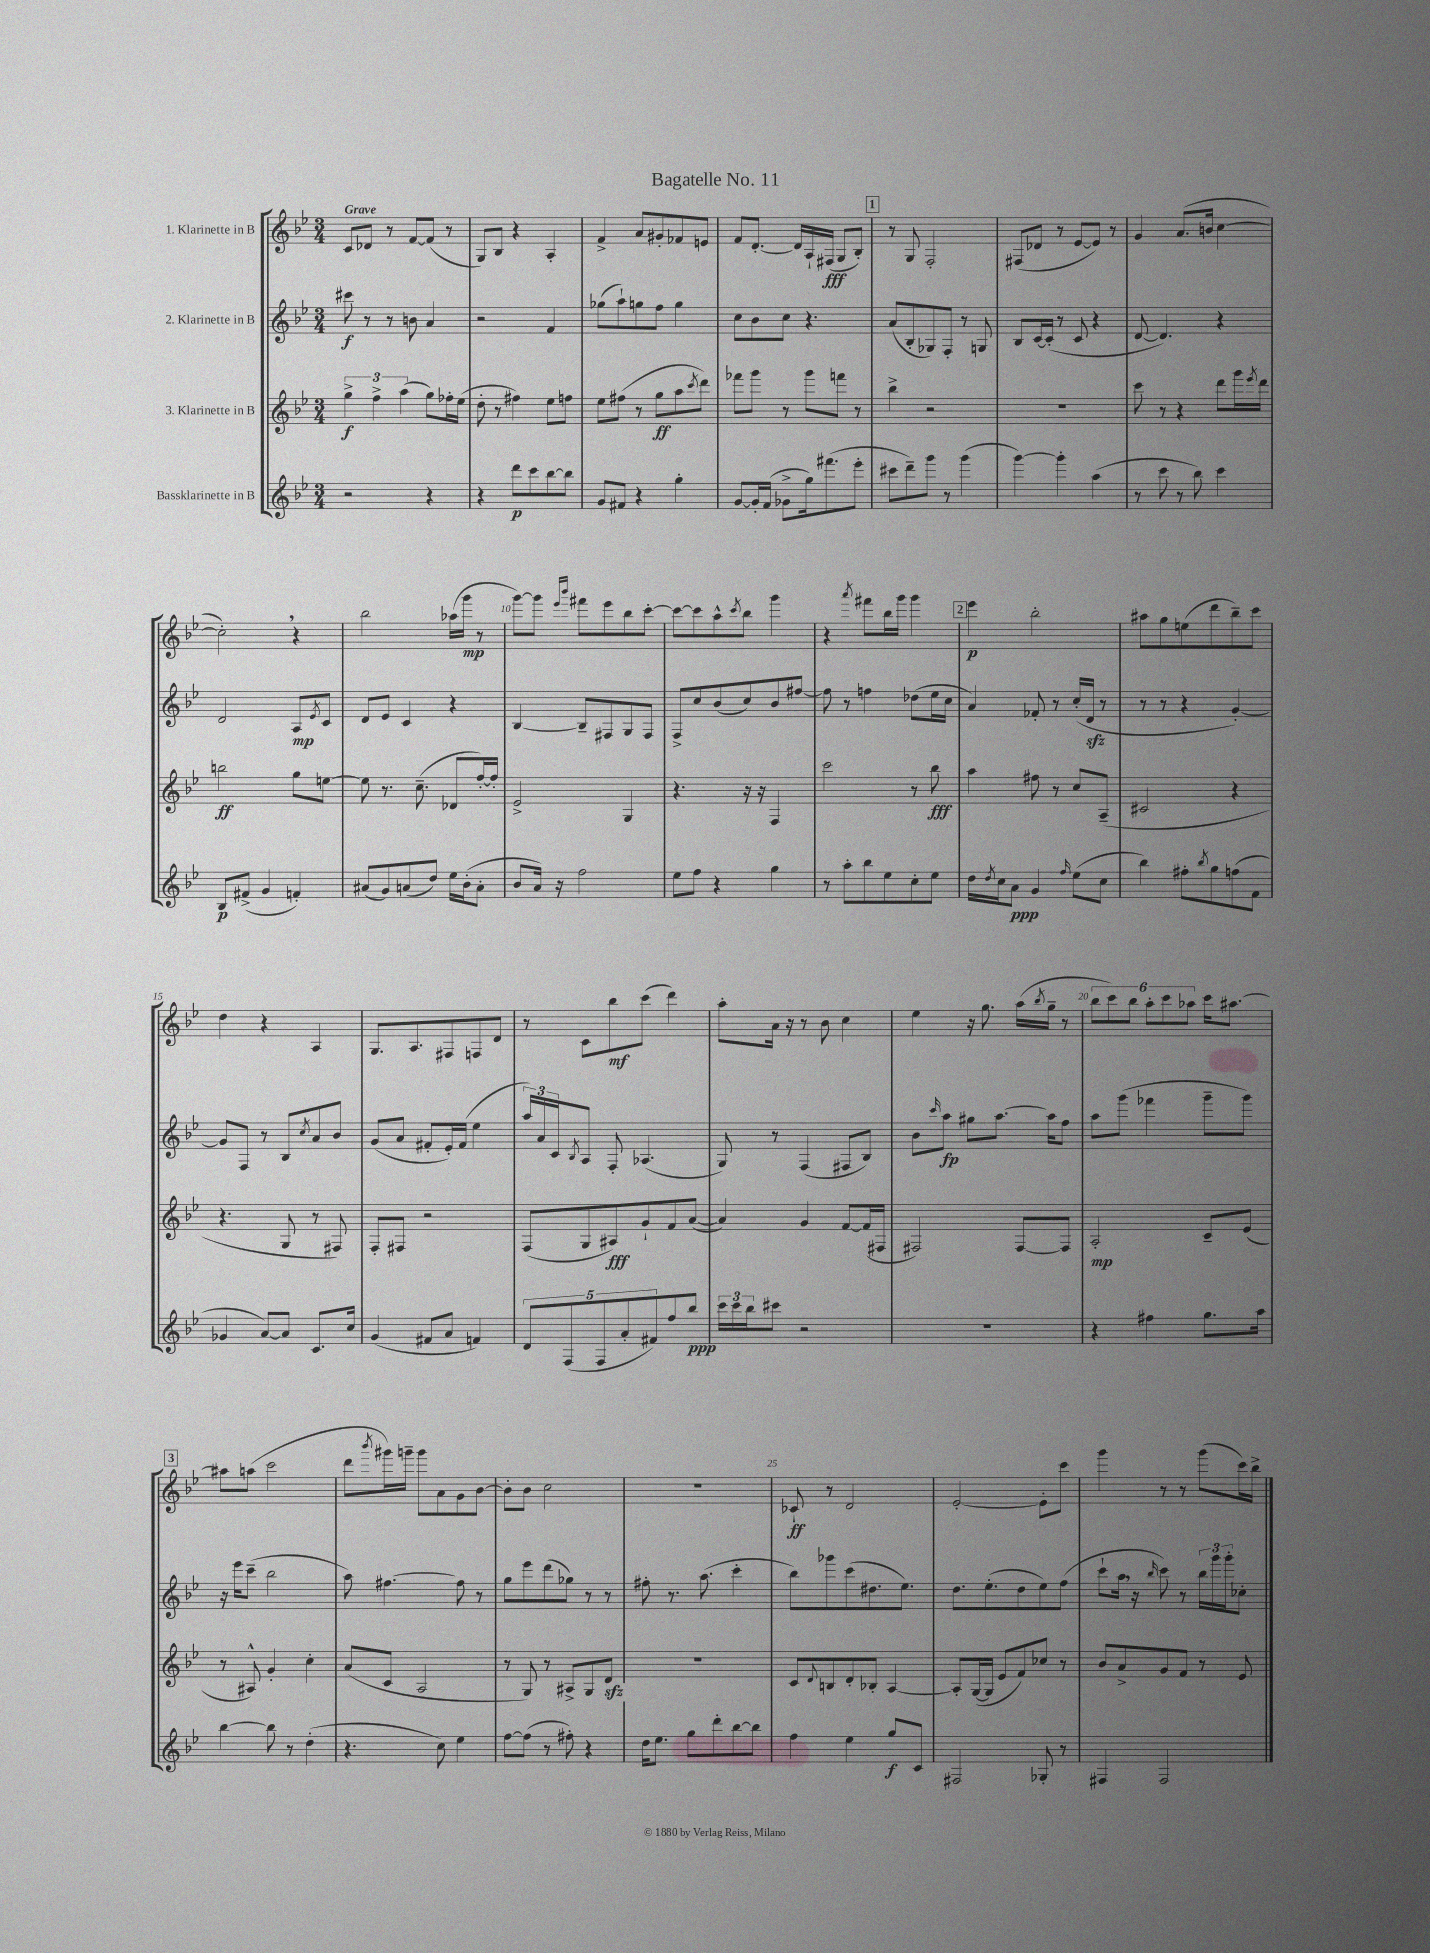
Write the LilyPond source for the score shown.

\header { title = "Bagatelle No. 11" }
<<
\new StaffGroup <<
\new Staff = "s0" \with { instrumentName = "1. Klarinette in B" } {
    \clef treble \key bes \major \numericTimeSignature \time 3/4 \tempo "Grave"
    c'8 des'8 r8 f'8~ f'8( r8 |
    g8) bes8 r4 a4-. |
    f'4-> a'8 gis'8-. fes'8 e'8 |
    f'8 d'8.~-. d'16 a16-! fis16\fff( g8 bes8-.) |
    \mark \markup { \box "1" } r8 g8 f2-. |
    fis8( des'8 r8 ees'8~ ees'8) r8 |
    g'4 a'8.( b'16 c''4~ |
    c''2-.) \breathe r4 |
    bes''2 aes''16( g'''16\mp r8 |
    g'''8~) g'''8 \grace { ees'''16 bes'''16 } fis'''8 ees'''8 bes''8 c'''8~-. |
    c'''8~ c'''8 a''8-^ \acciaccatura { c'''8 } bes''8 g'''4 |
    r4 \acciaccatura { a'''8 } fis'''8 bes''16 g'''16 g'''4 |
    \mark \markup { \box "2" } ees'''4\p bes''2-. |
    ais''8 g''8 e''8( d'''8 bes''8--) c'''8 |
    d''4 r4 a4 |
    g8. a8. fis8 f8 d'8 |
    r8 c'8 bes''8\mf c'''8( d'''4) |
    a''8-. a'16 r16 r8 bes'8 c''4 |
    ees''4 r16 g''8. a''16( \acciaccatura { bes''8 } g''16-- r8 |
    \tuplet 6/4 { bes''8 c'''8) bes''8 a''8-. c'''8 aes''8 } c'''16 ais''8.~ |
    \mark \markup { \box "3" } ais''8 a''8( c'''2 |
    d'''8 \acciaccatura { bes'''8 } gis'''16) g'''16-- g'''8 a'8 g'8 bes'8~ |
    bes'8-. bes'8 c''2 |
    R2. |
    ces'8-!\ff r8 d'2 |
    ees'2~-. ees'8-. c'''8 |
    g'''4 r8 r8 g'''8( c'''16) bes''16-> \bar "|." |
}
\new Staff = "s1" \with { instrumentName = "2. Klarinette in B" } {
    \clef treble \key bes \major \numericTimeSignature \time 3/4
    cis'''8\f r8 r8 b'8 a'4 |
    r2 f'4 |
    ges''8( a''8-!) g''8 f''8 g''4 |
    c''8 bes'8 c''8 r4. |
    \mark \markup { \box "1" } a'8( bes8-. ges8) f8-. r8 g8 |
    bes8 c'16~ c'16-.( r8 c'8 r4 |
    d'8~ d'4.) r4 |
    d'2 a8\mp \acciaccatura { ees'8 } c'8 |
    d'8 ees'8 c'4 r4 |
    bes4~ bes8-- fis8 g8 fis8 |
    f8-> c''8 bes'8( c''8) bes'8 fis''8~ |
    fis''8 r8 f''4 des''8( ees''16 c''16 |
    \mark \markup { \box "2" } a'4) fes'8-. r8 c''16-.( d'16\sfz r8 |
    r8 r8 r4 g'4~-.) |
    g'8 f8 r8 bes8 \acciaccatura { c''8 } a'8 bes'8 |
    g'8( a'8 fis'8-. ees'16-.) fis'16( ees''4 |
    \tuplet 3/2 { a''16) a'16 c'16 } \acciaccatura { bes8 } a8 f8-. aes4.( |
    g8) r8 f4( fis8 bes8) |
    bes'8 \grace { c'''16 } a''8\fp gis''8 a''8.~ a''16 f''8 |
    a''8 g'''8( fes'''4 g'''8-- g'''8) |
    \mark \markup { \box "3" } r16 ees'''16 c'''8--( bes''2 |
    a''8) fis''4.~ fis''8 r8 |
    g''8 ees'''8 d'''8( ges''8) r8 r8 |
    fis''8-. r8. a''8.( c'''4-. |
    bes''8) ges'''8 c'''8( dis''8. ees''8.) |
    d''8. ees''8.-.( d''8 ees''8) f''8( |
    c'''8-! a''16 \breathe r16 \grace { bes''16 } c'''8) r8 \tuplet 3/2 { bes''16 g'''16 g'''16-. } ces''8-. \bar "|." |
}
\new Staff = "s2" \with { instrumentName = "3. Klarinette in B" } {
    \clef treble \key bes \major \numericTimeSignature \time 3/4
    \tuplet 3/2 { g''4->\f f''4-> a''4( } g''8) fes''16-. ees''16( |
    d''8-. r8 fis''4) ees''8 f''8 |
    ees''8 fis''8( r8 g''8\ff a''8 \acciaccatura { c'''8 } d'''8) |
    fes'''8 g'''8 r8 g'''8 f'''8 r8 |
    \mark \markup { \box "1" } bes''4-> r2 |
    R2. |
    c'''8 r8 r4 d'''8 g'''16 \acciaccatura { ees'''8 } d'''16 |
    b''2\ff g''8 e''8~ |
    e''8 r8. c''8.--( des'8 f''16~-.) f''16-. |
    ees'2-> g4 |
    r4. r16 r16 f4 |
    c'''2 r8 bes''8\fff |
    \mark \markup { \box "2" } a''4 fis''8 r8 c''8 a8--( |
    cis'2 r4 |
    r4. g8 r8 fis8) |
    f8-. fis8 r2 |
    f8( g8 ais8\fff) g'8-! f'8 a'8~( |
    a'4) g'4 f'8~ f'16( fis16 |
    fis2) fis8~ fis8 |
    a2-.\mp c'8-- ees'8( |
    \mark \markup { \box "3" } r8 ais8-^) g'4-. c''4-. |
    a'8( c'8 a2 |
    r8 g8) r8 ais8-> g8 d'8\sfz |
    R2. |
    c'8 \appoggiatura { d'8 } b8 d'8-. bes8-. a4~ |
    a8-. g16~( g16 ees'8 f'8) ces''8 r8 |
    bes'8 a'8-> g'8 f'8 r8 ees'8 \bar "|." |
}
\new Staff = "s3" \with { instrumentName = "Bassklarinette in B" } {
    \clef treble \key bes \major \numericTimeSignature \time 3/4
    r2 r4 |
    r4 d'''8\p c'''8 bes''8~ bes''8 |
    g'8 fis'8 r4 g''4-. |
    g'8~ g'16-. f'16( ges'8-> g''16) fis'''8.( ees'''8-. |
    \mark \markup { \box "1" } cis'''8 d'''8--) g'''8 r8 g'''4( |
    g'''4~) g'''4-. a''4( |
    r8 c'''8 r8 bes''8) c'''4 |
    bes8\p fis'8->( g'4 f'4-.) |
    ais'8( g'8) a'8( d''8) ees''16 bes'16-.( a'8-. |
    bes'8 a'16) r16 f''2 |
    ees''8 f''8 r4 g''4 |
    r8 a''8-. bes''8 ees''8 c''8-. ees''8 |
    \mark \markup { \box "2" } d''16 \acciaccatura { d''8 } c''16 a'8\ppp g'4 \grace { f''16 } ees''8( c''8 |
    bes''4) fis''8-. \acciaccatura { bes''8 } g''8 f''8( f'8 |
    ges'4 a'8~) a'8 c'8. c''16 |
    g'4( fis'8 a'8 f'4) |
    \tuplet 5/4 { d'8 f8( f8 a'8-. fis'8) } f''8 bes''8\ppp |
    \tuplet 3/2 { c'''16 c'''16 bes''16 } cis'''8 r2 |
    R2. |
    r4 fis''4 g''8. a''16 |
    \mark \markup { \box "3" } bes''4~ bes''8 r8 d''4-.( |
    r4. c''8) ees''4 |
    f''8~ f''8( r8 fis''8-.) r4 |
    d''16 ees''8. g''8 d'''8-. bes''8~ bes''8 |
    f''4 ees''4 g''8\f c'8 |
    fis2 ges8-. r8 |
    fis4 fis2 \bar "|." |
}
>>
>>
\layout { \context { \Score \override BarNumber.break-visibility = ##(#f #t #t) barNumberVisibility = #(every-nth-bar-number-visible 5) } }
